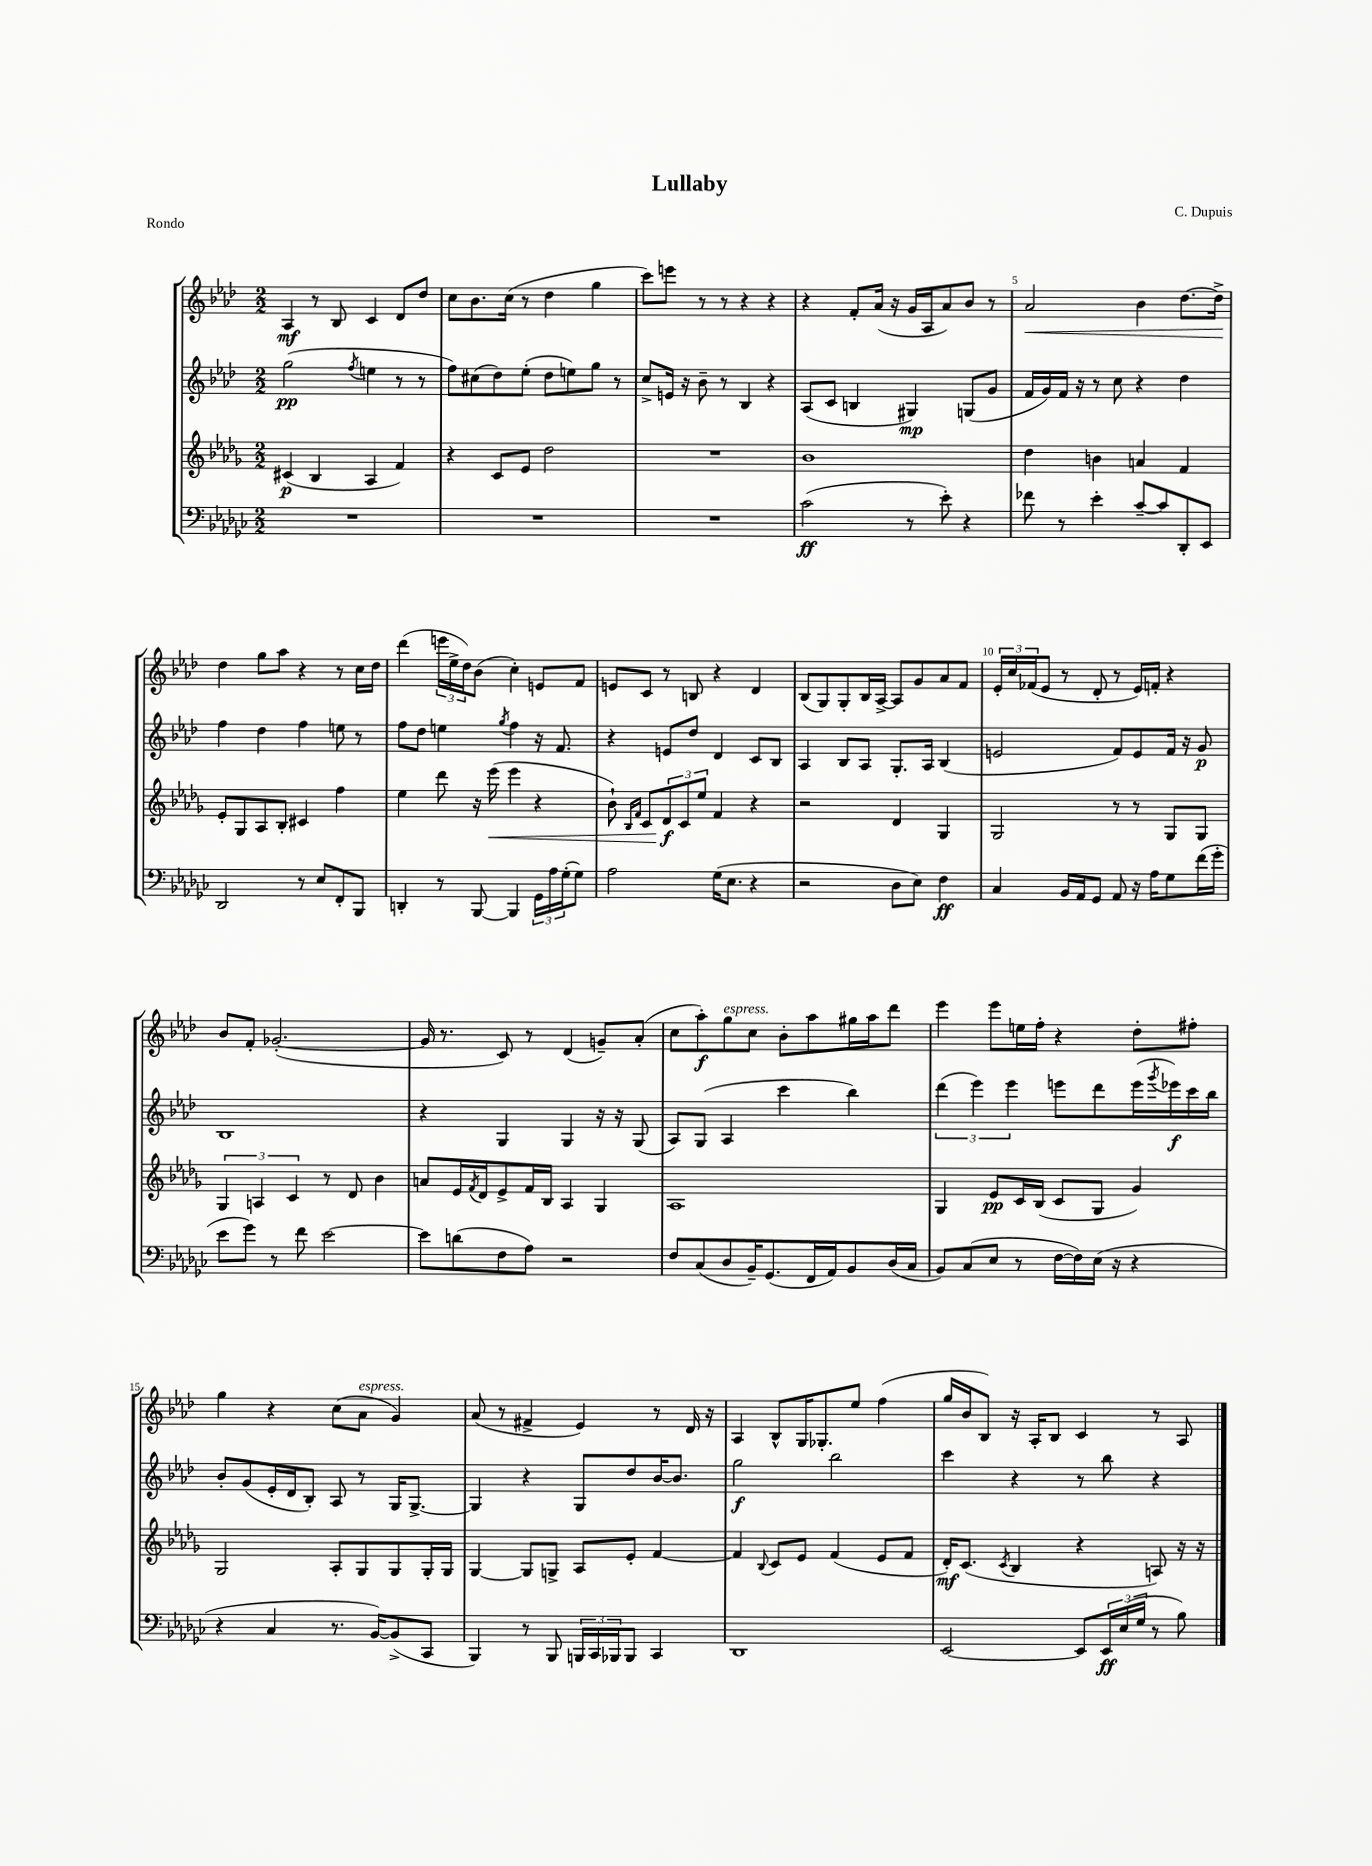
\header { title = "Lullaby" composer = "C. Dupuis" piece = "Rondo" }
<<
\new StaffGroup <<
\new Staff = "s0" {
    \clef treble \key aes \major \numericTimeSignature \time 2/2
    aes4\mf r8 bes8 c'4 des'8 des''8 |
    c''8 bes'8. c''16( r8 des''4 g''4 |
    c'''8) e'''8 r8 r8 r4 r4 |
    r4 f'8-. aes'16( r16 g'16 aes16 aes'8) bes'8 r8 |
    aes'2\< bes'4 des''8.~ des''16->\! |
    des''4 g''8 aes''8 r4 r8 c''16 des''16 |
    des'''4( \tuplet 3/2 { e'''16 ees''16-> des''16) } bes'8( c''4-.) e'8 f'8 |
    e'8 c'8 r8 b8 r4 des'4 |
    bes8( g8) g8-. bes16 aes16~-> aes8 g'8 aes'8 f'8 |
    \tuplet 3/2 { ees'16-. c''16 fes'16( } ees'8 r8 des'8-. r8 ees'16) f'16-. r4 |
    bes'8 f'8-. ges'2.~-.( |
    ges'16 r8. c'8) r8 des'4( g'8--) aes'8-.( |
    c''8 aes''8-.\f) g''8^\markup { \italic "espress." } c''8 bes'8-. aes''8 gis''16 aes''16 des'''8 |
    ees'''4 ees'''8 e''16 f''16-. r4 des''8-. fis''8-. |
    g''4 r4 c''8( aes'8^\markup { \italic "espress." } g'4) |
    aes'8( r8 fis'4-> ees'4) r8 des'16 r16 |
    aes4 bes8-^ g16 ges8.-. ees''8 f''4( |
    g''16 bes'16 bes8) r16 aes16-. bes8 c'4 r8 aes8 \bar "|." |
}
\new Staff = "s1" {
    \clef treble \key aes \major \numericTimeSignature \time 2/2
    g''2\pp( \acciaccatura { f''8 } e''4 r8 r8 |
    f''8) cis''8( des''8) ees''8-.( des''8 e''8) g''8 r8 |
    c''8-> e'16 r16 bes'8-- r8 bes4 r4 |
    aes8( c'8 b4 gis4\mp) g8( g'8 |
    f'16 g'16) f'16 r16 r8 c''8 r4 des''4 |
    f''4 des''4 f''4 e''8 r8 |
    f''8 des''8 e''4 \acciaccatura { g''8 } f''4 r16 f'8. |
    r4 e'8 des''8 des'4 c'8 bes8 |
    aes4 bes8 aes8 g8.-. aes16 bes4( |
    e'2 f'8) e'8 f'16 r16 g'8\p |
    bes1 |
    r4 g4 g4 r16 r16 g8( |
    aes8) g8( aes4 c'''4 bes''4) |
    \tuplet 3/2 { des'''4( ees'''4) ees'''4 } e'''8 des'''8 e'''16( \acciaccatura { g'''8 } ees'''16\f) c'''16 bes''16 |
    bes'8-. g'8( ees'16-. des'16 bes8-.) aes8 r8 g16 g8.~-> |
    g4 r4 g8 des''8 bes'16~ bes'8. |
    g''2\f bes''2 |
    c'''4 r4 r8 bes''8 r4 \bar "|." |
}
\new Staff = "s2" {
    \clef treble \key des \major \numericTimeSignature \time 2/2
    cis'4\p( bes4 aes4 f'4) |
    r4 c'8 ees'8 des''2 |
    R1 |
    bes'1 |
    des''4 b'4 a'4 f'4 |
    ees'8-. ges8 aes8 bes8-. cis'4 f''4 |
    ees''4 des'''8 r16 ees'''16\<( ees'''4 r4 |
    bes'8-!) \grace { bes16 f'16 } c'8 \tuplet 3/2 { des'8\f\! c'8 ees''8 } f'4 r4 |
    r2 des'4 ges4 |
    ges2 r8 r8 ges8 ges8 |
    \tuplet 3/2 { ges4 a4 c'4 } r8 des'8 bes'4 |
    a'8 ees'16 \acciaccatura { f'8 } des'16 ees'8-> f'16 bes16 aes4 ges4 |
    aes1 |
    ges4 ees'8\pp c'16 bes16( c'8 ges8 ges'4) |
    ges2 aes8-. ges8 ges8 ges16-. ges16 |
    ges4~ ges8 g8-> aes8 ees'8-. f'4~ |
    f'4 \appoggiatura { bes8 } c'8 ees'8 f'4( ees'8 f'8 |
    des'16-.\mf) c'8.( \acciaccatura { c'8 } bes4 r4 a8) r16 r16 \bar "|." |
}
\new Staff = "s3" {
    \clef bass \key ges \major \numericTimeSignature \time 2/2
    R1 |
    R1 |
    R1 |
    ces'2\ff( r8 ees'8-.) r4 |
    fes'8 r8 ees'4-. ces'8~-- ces'8 des,8-. ees,8 |
    des,2 r8 ees8 f,8-. bes,,8 |
    d,4-. r8 bes,,8~ bes,,4 \tuplet 3/2 { ges,16 aes16 ges16-.( } ges8) |
    aes2 ges16( ees8. r4 |
    r2 des8 ees8) f4\ff |
    ces4 bes,16 aes,16 ges,8 aes,8 r16 aes16 ges8 f'16( ges'16-. |
    ees'8 ges'8) r8 f'8 ees'2~ |
    ees'8 d'8( f8 aes8) r2 |
    f8 ces8( des8 bes,16--) ges,8.( f,16 aes,16) bes,8 des16( ces16 |
    bes,8) ces8( ees8 r8 f16~ f16) ees16( r16 r4 |
    r4 ces4 r8. bes,16~) bes,8->( ces,8 |
    bes,,4) r8 bes,,8 \tuplet 3/2 { b,,16 ces,16 bes,,16 } bes,,8 ces,4 |
    des,1 |
    ees,2~ ees,8 \tuplet 3/2 { ees,16\ff ees16( ges16 } r8 bes8) \bar "|." |
}
>>
>>
\layout { \context { \Score \override BarNumber.break-visibility = ##(#f #t #t) barNumberVisibility = #(every-nth-bar-number-visible 5) } }
